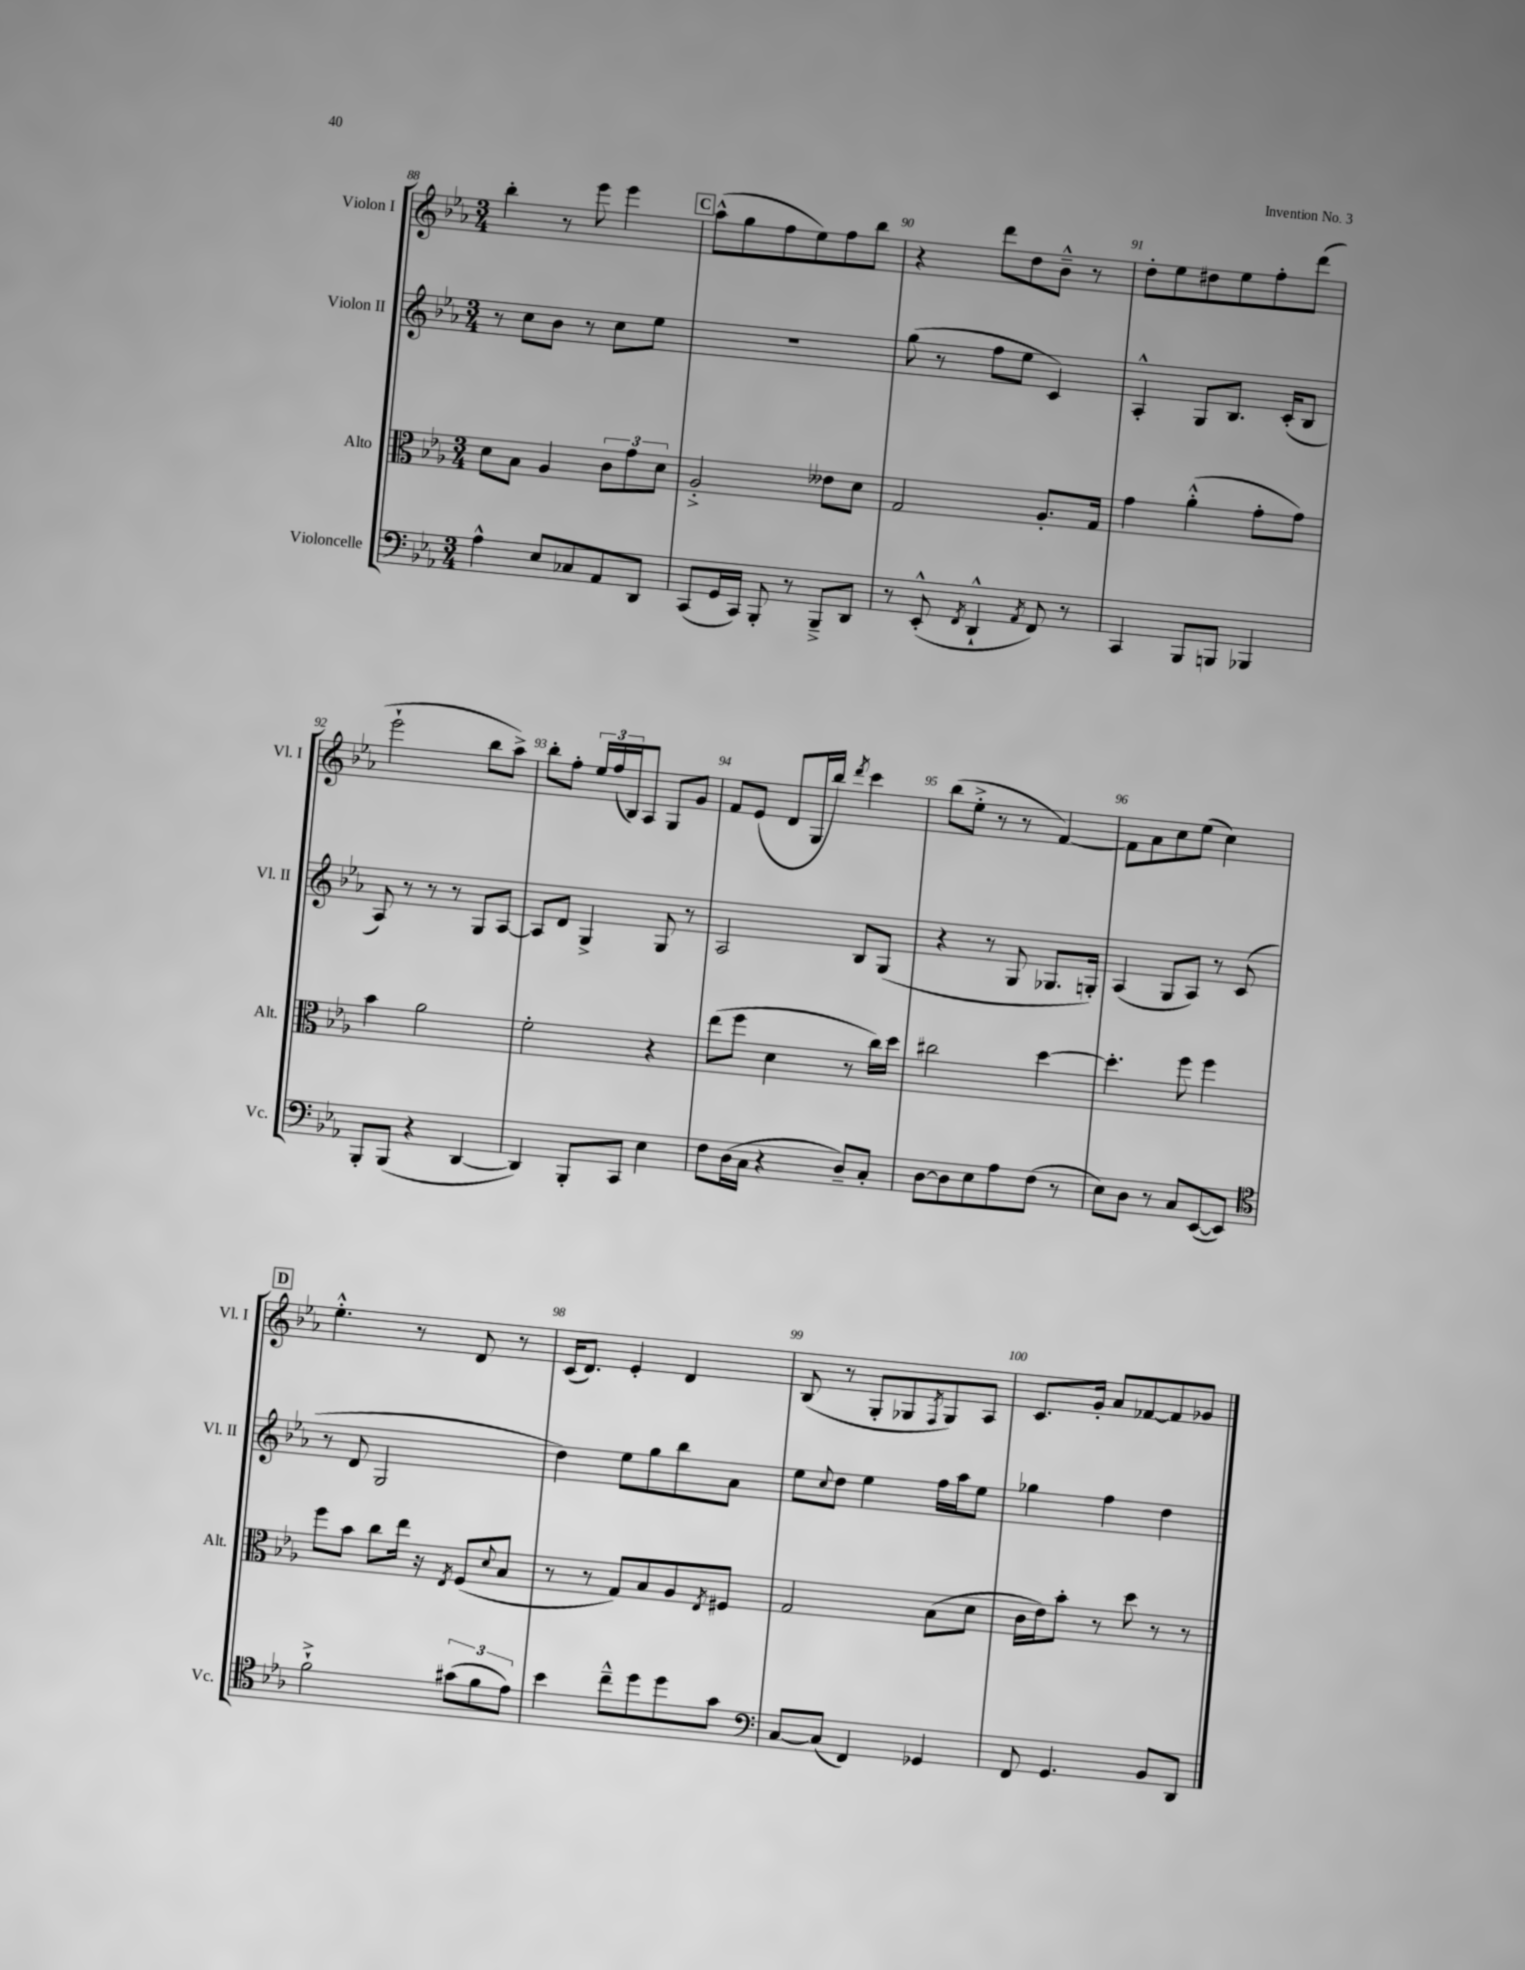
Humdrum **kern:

**kern	**kern	**kern	**kern
*part4	*part3	*part2	*part1
*staff4	*staff3	*staff2	*staff1
*I"Violoncelle	*I"Alto	*I"Violon II	*I"Violon I
*I'Vc.	*I'Alt.	*I'Vl. II	*I'Vl. I
*clefF4	*clefC3	*clefG2	*clefG2
*k[b-e-a-]	*k[b-e-a-]	*k[b-e-a-]	*k[b-e-a-]
*M3/4	*M3/4	*M3/4	*M3/4
=88	=88	=88	=88
4A-^^\	8d\L	8r	4bb-'\
.	8B-\J	8cc\L	.
8E-/L	4A-/	8b-\J	8r
8C-X/	.	8r	8eee-\
8AA-/	12c\L	8cc\L	4eee-\
.	12g\	.	.
8DD/J	.	8ee-\J	.
.	12d\J	.	.
!!LO:REH:place=s1:t=C
=89	=89	=89	=89
(8CC/L	2A-'^/	2.r	(8aa-^^\L
16GG/L	.	.	8gg\
16CC/JJ)	.	.	.
8BBB-'/	.	.	8ff\
8r	.	.	8ee-\)
8BBB-~^/L	8e--X\L	.	8ff\
8DD/J	8d\J	.	8bb-\J
=90	=90	=90	=90
8r	2G/	(8gg\	4r
(8EE-'^^/	.	8r	.
8qFF/	.	.	.
4DD`^^/	.	8ff\L	8ddd\L
.	.	8ee-\J	8dd\
8qAA-/	.	.	.
8FF/)	8.A-'/L	4c/)	8b-~^^\J
8r	.	.	8r
.	16G/Jk	.	.
=91	=91	=91	=91
4CC/	4g\	4A-'^^/	8dd'\L
.	.	.	8ee-\
8BBB-/L	(4a-'^^\	8G/L	8dd#X\
8BBBn/J	.	8.B-/J	8ee-\
4BBB-X/	8g'\L	.	8ff'\
.	.	(16c'/KL	.
.	8g\J)	8B-/J	(8ddd\J
!!LO:LB:g=z
=92	=92	=92	=92
8BBB-'/L	4b-\	8A-/)	2eee-`\
(8BBB-/J	.	8r	.
4r	2a-\	8r	.
.	.	8r	.
[4DD/	.	8G/L	8bb-\L
.	.	[8A-/J	8aa-^\J)
=93	=93	=93	=93
4DD/])	2f'\	8A-/L]	8bb-'\L
.	.	8d/J	8ff'\J
8BBB-'/L	.	4G^/	24ee-/LL
.	.	.	(24ff/
.	.	.	24B-/J)
8CC/J	.	.	8A-/J
4E-\	4r	8G/	8G/L
.	.	8r	8g/J
=94	=94	=94	=94
8F\L	(8ee-\L	2A-/	8f/L
(16D\L	8ff\J	.	(8e-/J
16C\JJ	.	.	.
4r	4d\	.	8d/L
.	.	.	16G/L
.	.	.	16bb-/JJ)
.	.	.	8qddd/
8D~/L)	8r	8B-/L	4ccc\
8C'/J	16cc\LL)	(8G/J	.
.	16dd\JJ	.	.
=95	=95	=95	=95
[8D\L	2cc#X\	4r	(8bb-\L
8D\]	.	.	8ee-'^\J
8E-\	.	8r	8r
8A-\	.	8G/	8r
(8F\J	[4dd\	8.G-X/L	[4f/)
8r	.	.	.
.	.	16Gn'/Jk)	.
=96	=96	=96	=96
8E-\L)	4.dd'\]	(4A-/	8f\L]
8D\J	.	.	8a-\
8r	.	8G/L	8cc\
8C/L	8ff\	8A-/J)	(8ee-\J
([8EE-/	4ff\	8r	4cc\)
8EE-/J])	.	(8c/	.
!!LO:LB:g=z
!!LO:REH:place=s1:t=D
=97	=97	=97	=97
*clefC4	*	*	*
2f`^\	8ff\L	8r	4.ee-'^^\
.	8b-\J	8d/	.
.	8cc\L	2G/	.
.	16ee-\Jk	.	8r
.	16r	.	.
.	8qE-/	.	.
(12g#X\L	(8F/L	.	8d/
12f\	.	.	.
.	8qqd/	.	.
.	8B-/J	.	8r
12e-\J)	.	.	.
=98	=98	=98	=98
4b-\	8r	4dd\)	(16c/KL
.	.	.	8.d/J)
.	8r	.	.
8cc~^^\L	8G/L)	8ee-\L	4e-'/
8dd\	8B-/	8gg\	.
8dd\	8A-/	8bb-\	4d/
.	8qE-/	.	.
8g\J	8F#X/J	8a-\J	.
=99	=99	=99	=99
*clefF4	*	*	*
[8C/L	2G/	8ee-\L	(8B-/
.	.	8qqcc/	.
(8C/J]	.	8dd\J	8r
4FF/)	.	4ee-\	8G'/L
.	.	.	8G-X/
.	.	.	8qF/
4GG-X/	(8B-\L	16ff\LL	8G-/)
.	.	16aa-\J	.
.	8d\J	8ee-\J	8A-/J
=100	=100	=100	=100
8FF/	16c\LL	4gg-X\	8.c/L
.	16e-\J)	.	.
4.GG/	8b-'\J	.	.
.	.	.	16g'/Jk
.	8r	4ff\	8a-/L
.	8dd\	.	[8f-X/
8BB-/L	8r	4dd\	8f-/]
8DD/J	8r	.	8g-X/J
==	==	==	==
*-	*-	*-	*-
